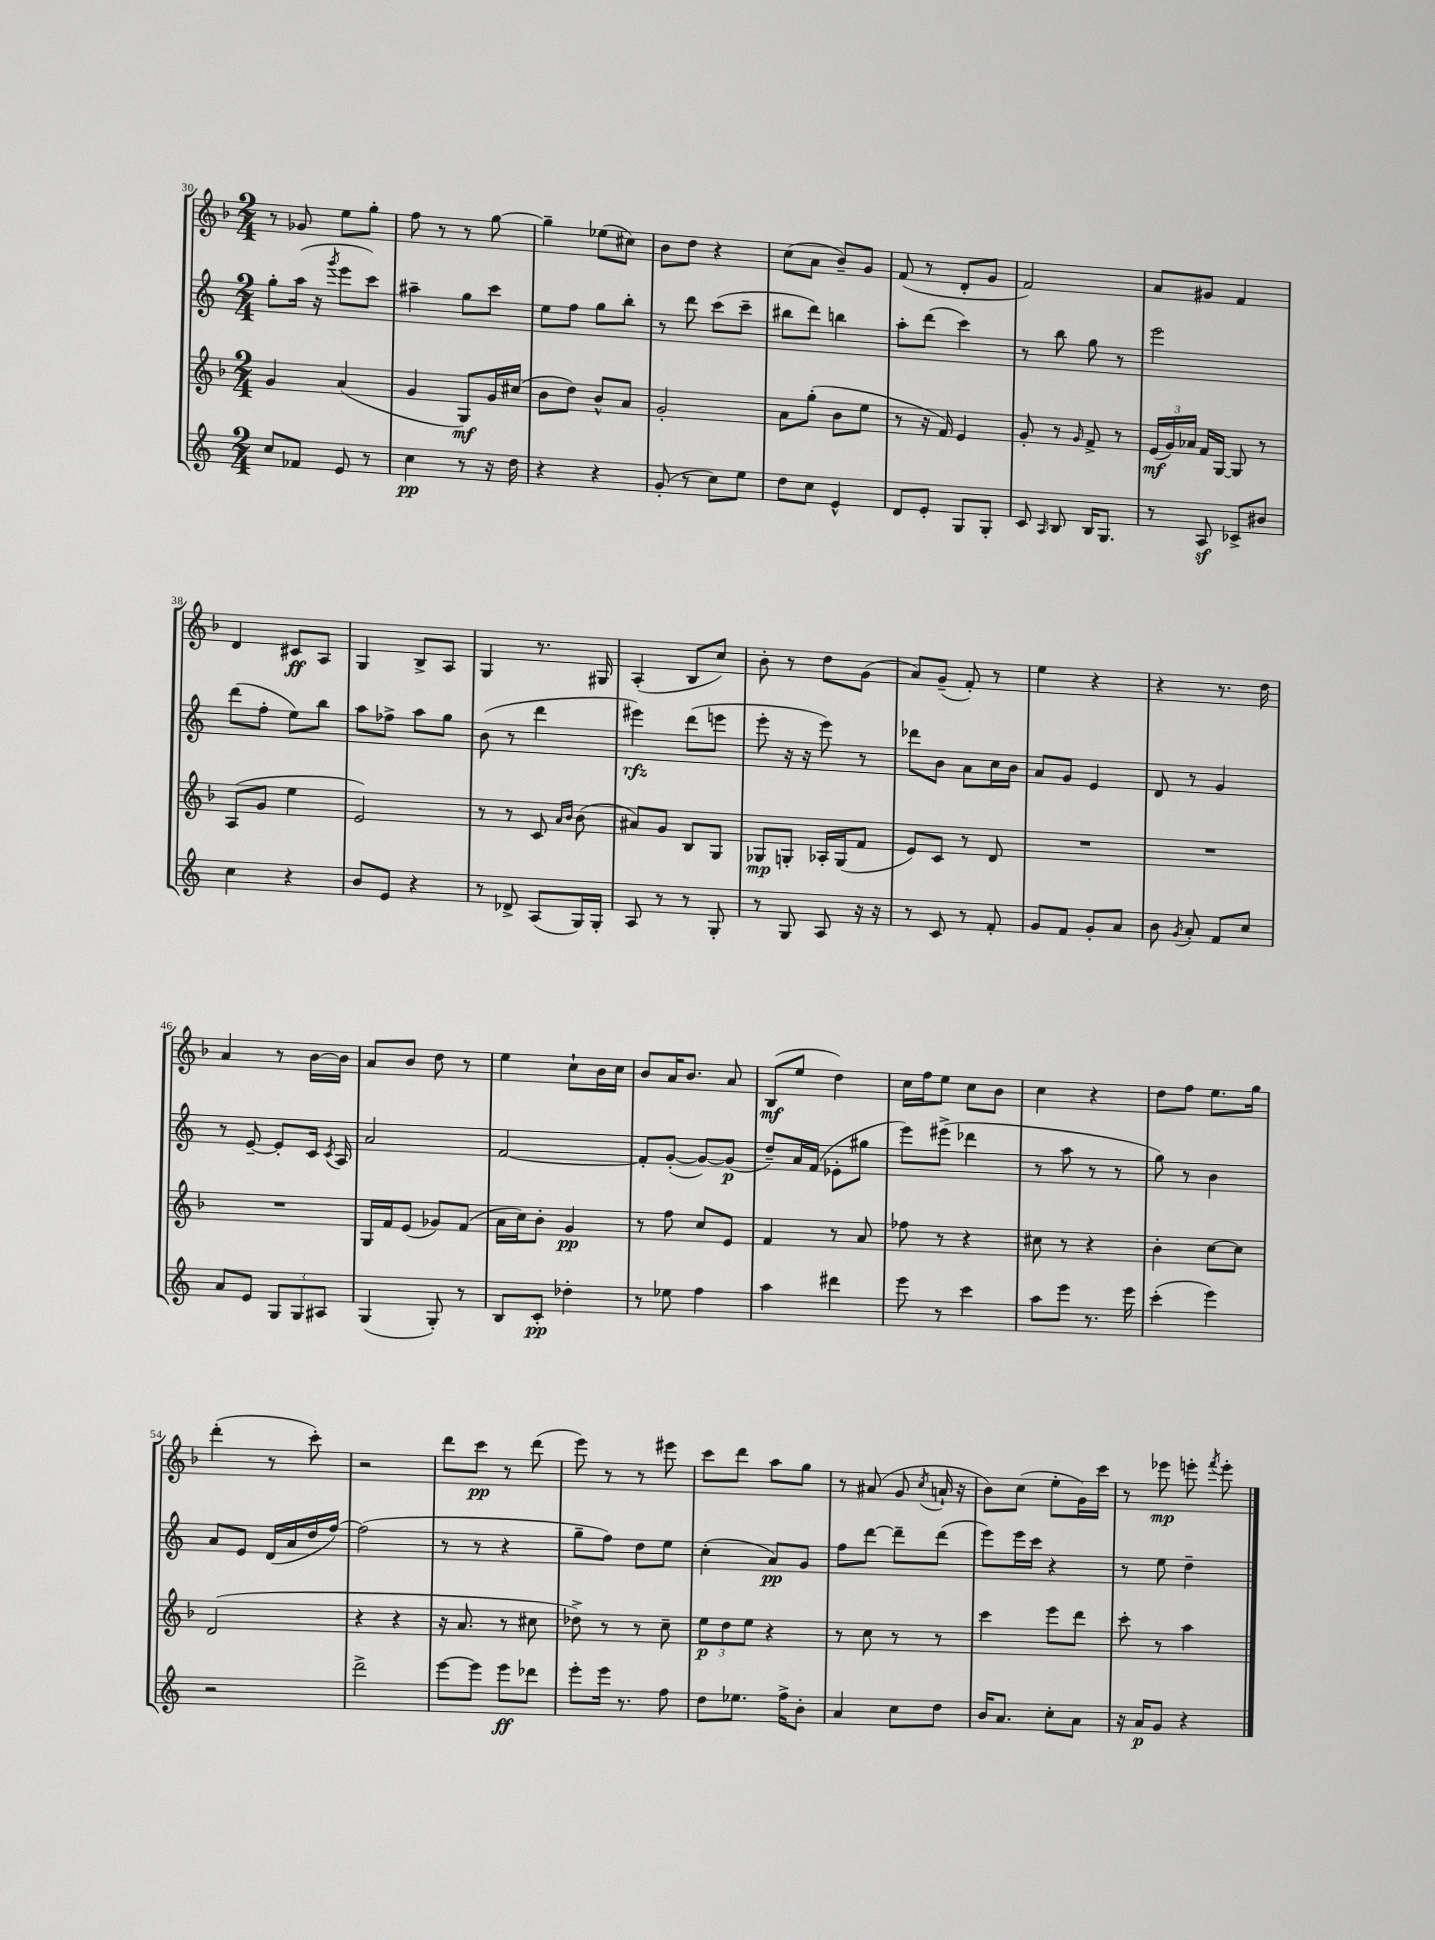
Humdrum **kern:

**kern	**dynam	**kern	**dynam	**kern	**dynam	**kern	**dynam
*part4	*part4	*part3	*part3	*part2	*part2	*part1	*part1
*staff4	*staff4	*staff3	*staff3	*staff2	*staff2	*staff1	*staff1
*clefG2	*	*clefG2	*	*clefG2	*	*clefG2	*
*k[]	*	*k[b-]	*	*k[]	*	*k[b-]	*
*M2/4	*	*M2/4	*	*M2/4	*	*M2/4	*
=30	=30	=30	=30	=30	=30	=30	=30
8cc/L	.	4g/	.	8gg'\L	.	8r	.
8f-X/J	.	.	.	(16aa\Jk	.	8g-X/	.
.	.	.	.	16r	.	.	.
.	.	.	.	8qggg/	.	.	.
8e/	.	(4a/	.	8eee\L	.	8ee\L	.
8r	.	.	.	8ccc\J)	.	8gg'\J	.
=31	=31	=31	=31	=31	=31	=31	=31
4cc\	pp	4g/	.	4aa#X~\	.	8ff\	.
.	.	.	.	.	.	8r	.
8r	.	8G/L)	mf	8gg\L	.	8r	.
16r	.	16g/L	.	8ccc\J	.	[8gg\	.
16dd\	.	(16cc#X/JJ	.	.	.	.	.
=32	=32	=32	=32	=32	=32	=32	=32
4r	.	8b-\L	.	8ee\L	.	4gg~\]	.
.	.	8dd\J)	.	8ff\J	.	.	.
4r	.	8b-^^/L	.	8gg\L	.	(8ee-X\L	.
.	.	8a/J	.	8bb'\J	.	8cc#X\J)	.
=33	=33	=33	=33	=33	=33	=33	=33
(8g'/	.	2g'/	.	8r	.	8b-\L	.
8r	.	.	.	8ddd\	.	8dd\J	.
8cc\L)	.	.	.	(8ccc\L	.	4r	.
8ee\J	.	.	.	8ccc~\J	.	.	.
=34	=34	=34	=34	=34	=34	=34	=34
8dd\L	.	8a\L	.	8bb#X\L	.	(8cc\L	.
8cc\J	.	(8gg'\J	.	8ddd\J)	.	8a\J	.
4e^^/	.	8b-\L	.	4bbn\	.	8b-~/L)	.
.	.	8ee\J	.	.	.	8g/J	.
=35	=35	=35	=35	=35	=35	=35	=35
8d/L	.	8r	.	8aa'\L	.	(8f/	.
8e'/J	.	16r	.	(8ddd\J	.	8r	.
.	.	16f/)	.	.	.	.	.
8G/L	.	4e/	.	4ccc\)	.	8d'/L	.
8G'/J	.	.	.	.	.	8g/J	.
=36	=36	=36	=36	=36	=36	=36	=36
8c/	.	8g'/	.	8r	.	2f/)	.
16qqA/	.	.	.	.	.	.	.
8B/	.	8r	.	8bb\	.	.	.
.	.	16qqg/	.	.	.	.	.
16B/KL	.	8f^/	.	8gg\	.	.	.
8.G/J	.	.	.	.	.	.	.
.	.	8r	.	8r	.	.	.
=37	=37	=37	=37	=37	=37	=37	=37
8r	.	(24e/LL	mf	2eee\	.	8a/L	.
.	.	24g/)	.	.	.	.	.
.	.	24a-X/JJ	.	.	.	.	.
8Az/	.	16f/LL	.	.	.	8g#X/J	.
.	.	[16G/JJ	.	.	.	.	.
8c-X^/L	.	8G/]	.	.	.	4f/	.
8b#X/J	.	8r	.	.	.	.	.
!!LO:LB:g=z
=38	=38	=38	=38	=38	=38	=38	=38
4cc\	.	(8A/L	.	(8ddd\L	.	4d/	.
.	.	8g/J	.	8ff'\J	.	.	.
4r	.	4ee\	.	8ee\L)	.	8c#X/L	ff
.	.	.	.	8bb\J	.	8A/J	.
=39	=39	=39	=39	=39	=39	=39	=39
8b/L	.	2e/)	.	8aa\L	.	4G/	.
8e/J	.	.	.	8ff-X^\J	.	.	.
4r	.	.	.	8aa\L	.	8B-^/L	.
.	.	.	.	8gg\J	.	8A/J	.
=40	=40	=40	=40	=40	=40	=40	=40
8r	.	8r	.	(8b\	.	4G/	.
8d-X^/	.	8r	.	8r	.	.	.
(8A/L	.	8c/	.	4ddd\	.	8.r	.
.	.	16qqa/LL	.	.	.	.	.
.	.	16qqb-/JJ	.	.	.	.	.
16G/L)	.	(8b-\	.	.	.	.	.
16G'/JJ	.	.	.	.	.	16G#X/	.
=41	=41	=41	=41	=41	=41	=41	=41
8A/	.	8a#X/L)	.	4eee#X\)	rfz	(4A'/	.
8r	.	8g/J	.	.	.	.	.
8r	.	8B-/L	.	(8ddd\L	.	8B-/L	.
8G'/	.	8G/J	.	8eeen\J	.	8cc/J)	.
=42	=42	=42	=42	=42	=42	=42	=42
8r	.	8G-X/L	mp	8eee'\	.	8b-'\	.
8G/	.	8Gn'/J	.	16r	.	8r	.
.	.	.	.	16r	.	.	.
8A/	.	16A-X'/LL	.	8eee\)	.	8dd\L	.
.	.	(16G/J	.	.	.	.	.
16r	.	8f/J	.	8r	.	(8g\J	.
16r	.	.	.	.	.	.	.
=43	=43	=43	=43	=43	=43	=43	=43
8r	.	8e/L)	.	8ddd-X\L	.	8a/L)	.
8c/	.	8c/J	.	8b\J	.	(8g~/J	.
8r	.	8r	.	8a\L	.	8f'/)	.
8f'/	.	8d/	.	16cc\L	.	8r	.
.	.	.	.	16b\JJ	.	.	.
=44	=44	=44	=44	=44	=44	=44	=44
8g/L	.	2r	.	8a/L	.	4ee\	.
8f/J	.	.	.	8g/J	.	.	.
8g'/L	.	.	.	4e/	.	4r	.
8a/J	.	.	.	.	.	.	.
=45	=45	=45	=45	=45	=45	=45	=45
8b\	.	2r	.	8d/	.	4r	.
8qg/	.	.	.	.	.	.	.
8a'/	.	.	.	8r	.	.	.
8f/L	.	.	.	4g/	.	8.r	.
8cc/J	.	.	.	.	.	.	.
.	.	.	.	.	.	16dd\	.
!!LO:LB:g=z
=46	=46	=46	=46	=46	=46	=46	=46
8a/L	.	2r	.	8r	.	4a/	.
8e/J	.	.	.	[8e~/	.	.	.
12G/L	.	.	.	8e'/L]	.	8r	.
12G/	.	.	.	.	.	.	.
.	.	.	.	16c/Jk	.	[16b-\LL	.
12A#X/J	.	.	.	.	.	.	.
.	.	.	.	8qc/	.	.	.
.	.	.	.	16A/	.	16b-\JJ]	.
=47	=47	=47	=47	=47	=47	=47	=47
(4G/	.	16G/LL	.	2a/	.	8a/L	.
.	.	16f/J	.	.	.	.	.
.	.	(8e/J	.	.	.	8b-/J	.
8G'/)	.	8g-X/L)	.	.	.	8dd\	.
8r	.	(8f/J	.	.	.	8r	.
=48	=48	=48	=48	=48	=48	=48	=48
8B/L	.	16a\LL	.	[2f/	.	4ee\	.
.	.	16cc\J)	.	.	.	.	.
8c'/J	pp	8b-'\J	.	.	.	.	.
4dd-X'\	.	4g/	pp	.	.	8cc`\L	.
.	.	.	.	.	.	16b-\L	.
.	.	.	.	.	.	16cc\JJ	.
=49	=49	=49	=49	=49	=49	=49	=49
8r	.	8r	.	8f'/L]	.	8b-/L	.
8ee-X\	.	8ff\	.	([8g'/J	.	16a/K	.
.	.	.	.	.	.	8.b-/J	.
4ff\	.	8cc/L	.	8g/L_)	.	.	.
.	.	8e/J	.	(8g/J]	p	8a/	.
=50	=50	=50	=50	=50	=50	=50	=50
4aa\	.	4f/	.	8dd~/L)	.	(8B-/L	mf
.	.	.	.	16a/L	.	8ee/J	.
.	.	.	.	(16f/JJ	.	.	.
4ddd#X\	.	8r	.	8e-X'\L	.	4dd\)	.
.	.	8a/	.	8gg#X\J	.	.	.
=51	=51	=51	=51	=51	=51	=51	=51
8eee\	.	8ff-X\	.	8eee\L)	.	16cc\LL	.
.	.	.	.	.	.	16ff\J	.
8r	.	8r	.	(8eee#X^\J	.	8ee\J	.
4ccc\	.	4r	.	4ddd-X\	.	8cc\L	.
.	.	.	.	.	.	8b-\J	.
=52	=52	=52	=52	=52	=52	=52	=52
8aa\L	.	8cc#X\	.	8r	.	4cc\	.
8eee\J	.	8r	.	8aa\	.	.	.
8.r	.	4r	.	8r	.	4r	.
.	.	.	.	8r	.	.	.
16eee\	.	.	.	.	.	.	.
=53	=53	=53	=53	=53	=53	=53	=53
(4ccc'\	.	4b-'\	.	8gg\)	.	8dd\L	.
.	.	.	.	8r	.	8ff\J	.
4eee\)	.	[8cc\L	.	4b\	.	8.ee\L	.
.	.	8cc\J]	.	.	.	.	.
.	.	.	.	.	.	16gg\Jk	.
!!LO:LB:g=z
=54	=54	=54	=54	=54	=54	=54	=54
2r	.	(2d/	.	8a/L	.	(4ddd'\	.
.	.	.	.	8e/J	.	.	.
.	.	.	.	(16d/LL	.	8r	.
.	.	.	.	16a/	.	.	.
.	.	.	.	16dd/	.	8ccc'\)	.
.	.	.	.	[16ff/JJ)	.	.	.
=55	=55	=55	=55	=55	=55	=55	=55
2ddd^\	.	4r	.	(2ff\]	.	2r	.
.	.	4r	.	.	.	.	.
=56	=56	=56	=56	=56	=56	=56	=56
[8eee\L	.	16r	.	8r	.	8ddd\L	.
.	.	8.a/	.	.	.	.	.
8eee\J]	.	.	.	8r	.	8ccc\J	pp
8eee\L	ff	8r	.	4r	.	8r	.
8ddd-X\J	.	8cc#X\	.	.	.	(8ddd\	.
=57	=57	=57	=57	=57	=57	=57	=57
8eee'\L	.	8dd-X^\)	.	8gg~\L	.	8eee\)	.
16eee\Jk	.	8r	.	8ff\J)	.	8r	.
8.r	.	.	.	.	.	.	.
.	.	8r	.	8dd\L	.	8r	.
8ff\	.	8cc~\	.	8ee\J	.	8eee#X\	.
=58	=58	=58	=58	=58	=58	=58	=58
8dd\L	.	12ee\L	p	(4cc'\	.	8ccc\L	.
.	.	12dd\	.	.	.	.	.
8.ee-X\J	.	.	.	.	.	8ddd\J	.
.	.	12ee\J	.	.	.	.	.
.	.	4r	.	8a/L)	pp	8aa\L	.
16ff^\KL	.	.	.	.	.	.	.
8b'\J	.	.	.	8g/J	.	8gg\J	.
=59	=59	=59	=59	=59	=59	=59	=59
4a/	.	8r	.	8ff\L	.	8r	.
.	.	8cc\	.	[8ddd\J	.	(8a#X/	.
8cc\L	.	8r	.	8ddd~\L]	.	8g/	.
.	.	.	.	.	.	8qcc/	.
8dd\J	.	8r	.	(8ddd\J	.	16an`/	.
.	.	.	.	.	.	16r	.
=60	=60	=60	=60	=60	=60	=60	=60
16b/KL	.	4ccc\	.	8eee\L)	.	8b-\L)	.
8.a/J	.	.	.	.	.	.	.
.	.	.	.	16eee\L	.	(8cc\J	.
.	.	.	.	16ccc\JJ	.	.	.
8cc'\L	.	8eee\L	.	4r	.	8ee'\L	.
8a\J	.	8ddd\J	.	.	.	16g\L)	.
.	.	.	.	.	.	16ccc\JJ	.
=61	=61	=61	=61	=61	=61	=61	=61
16r	.	8ccc'\	.	8r	.	8r	.
16a/KL	p	.	.	.	.	.	.
8g/J	.	8r	.	8ee\	.	8eee-X\	mp
4r	.	4aa\	.	4dd~\	.	8eeen'\	.
.	.	.	.	.	.	8qfff/	.
.	.	.	.	.	.	8eee'\	.
==	==	==	==	==	==	==	==
*-	*-	*-	*-	*-	*-	*-	*-
